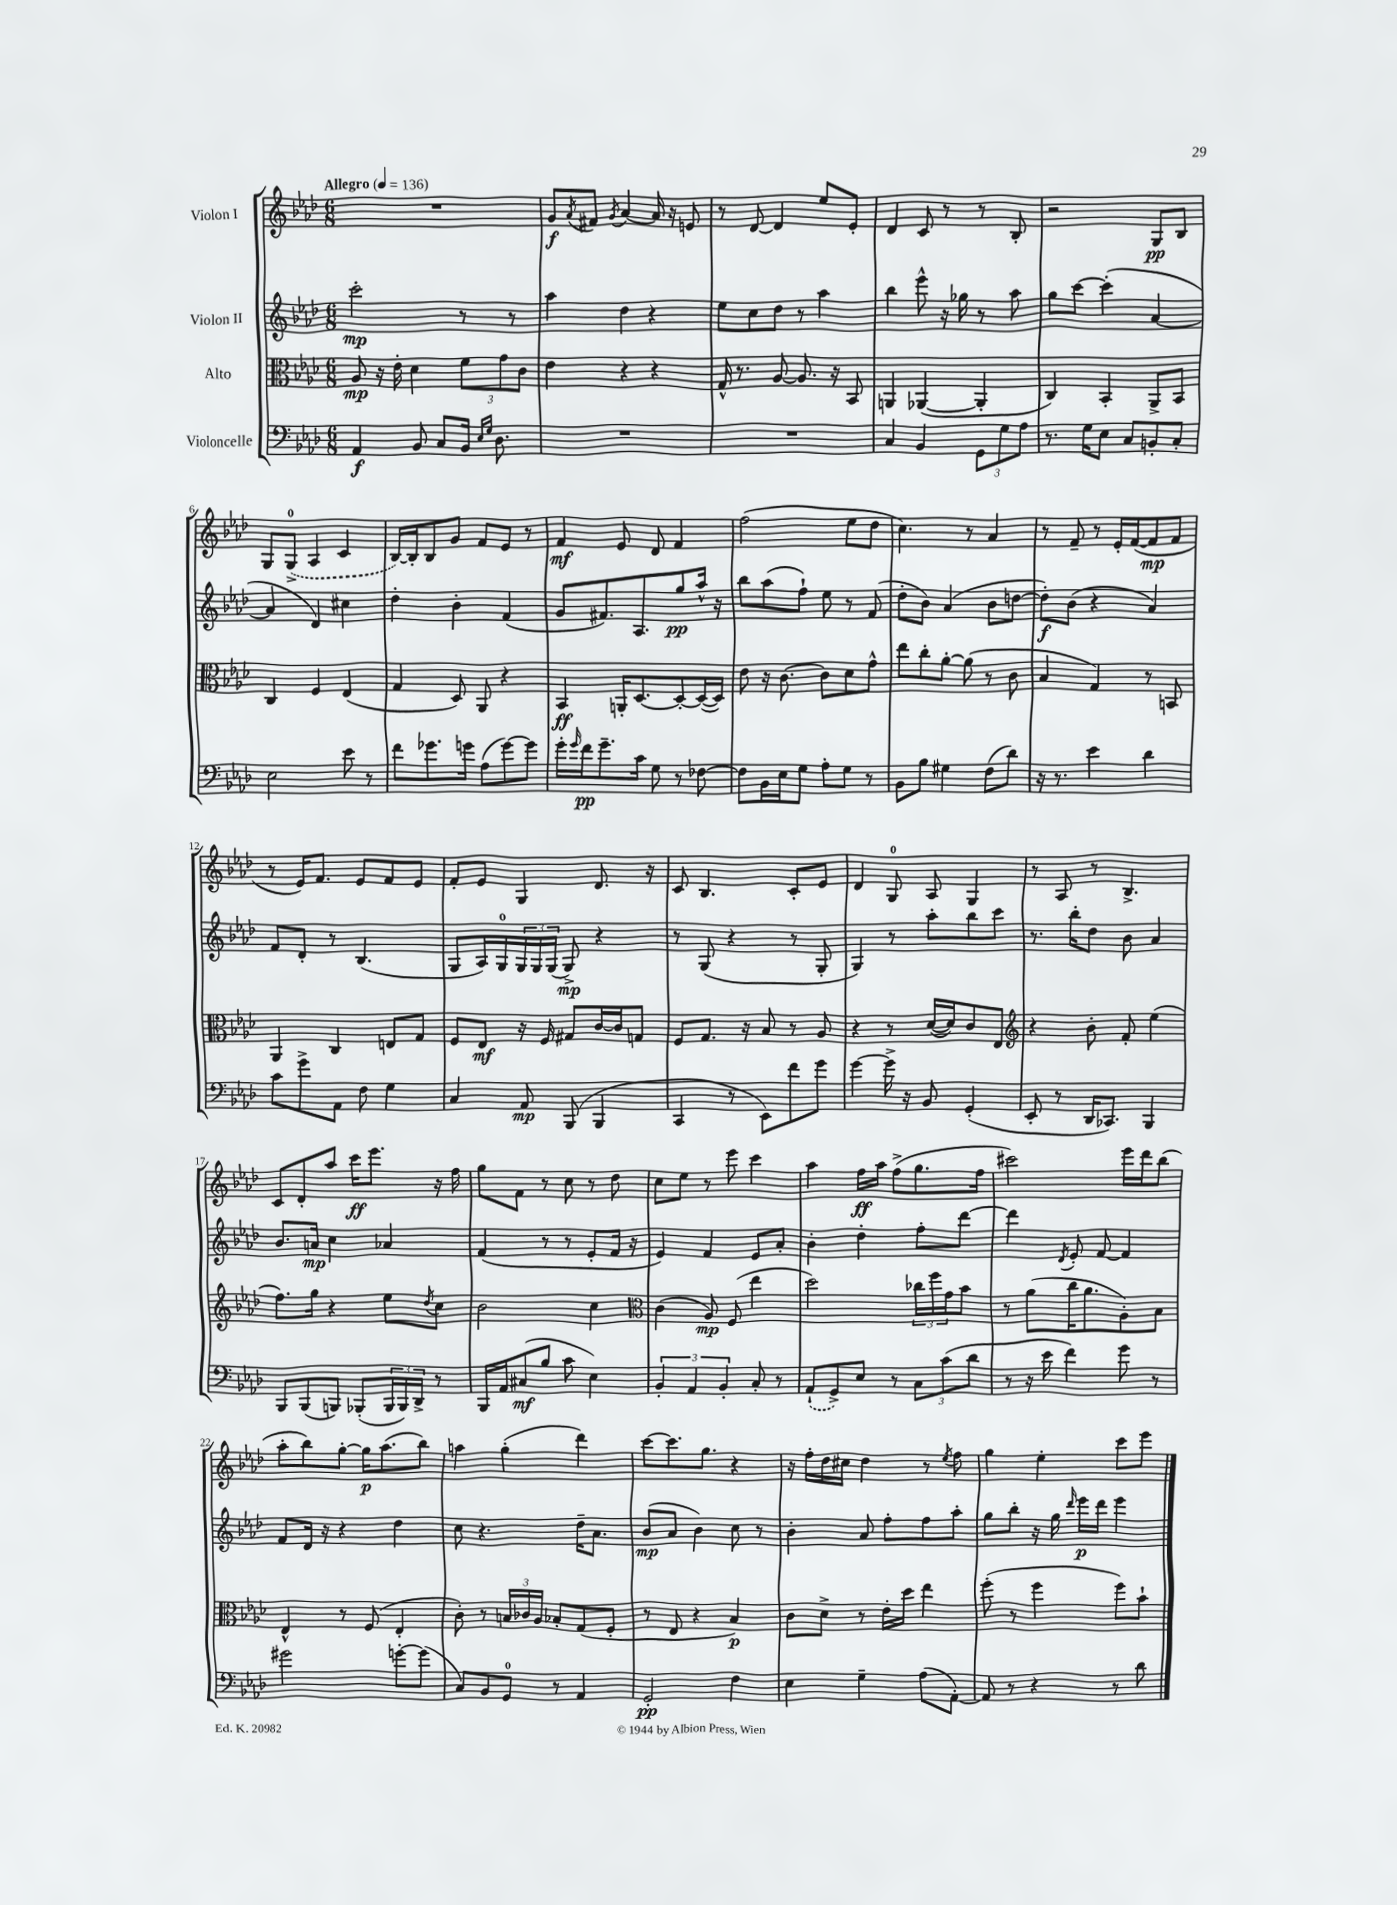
<<
\new StaffGroup <<
\new Staff = "s0" \with { instrumentName = "Violon I" } {
    \clef treble \key aes \major \numericTimeSignature \time 6/8 \tempo "Allegro" 4 = 136
    R2. |
    g'8\f \acciaccatura { aes'8 } fis'8 \acciaccatura { g'8 } aes'4~ aes'16 r16 e'8 |
    r8 des'8~ des'4 ees''8 ees'8-. |
    des'4 c'8 r8 r8 bes8-. |
    r2 g8\pp bes8 |
    g8 \once \slurDashed g8-0->( aes4 c'4 |
    bes16~) bes16-. bes8 g'8 f'8 ees'8 r8 |
    f'4\mf ees'8 des'8 f'4 |
    f''2( ees''8 des''8 |
    c''4.) r8 aes'4 |
    r8 f'8-- r8 ees'16-. f'16~( f'8\mp f'8 |
    r8 ees'16) f'8. ees'8 f'8 ees'8 |
    f'8-. ees'8 g4 des'8. r16 |
    c'8 bes4. c'8-. ees'8 |
    des'4 g8-0 aes8 g4 |
    r8 aes8 r8 bes4.-> |
    c'8 des'8-. aes''8 c'''16\ff ees'''8. r16 f''16 |
    g''8 f'8 r8 c''8 r8 des''8 |
    c''8 ees''8 r8 ees'''8 c'''4 |
    aes''4 f''16\ff aes''16 f''8->( g''8. f''16 |
    cis'''2) ees'''16 des'''16 bes''8( |
    aes''8-. bes''8) g''8~-. g''16\p aes''8.( bes''8) |
    a''4 g''4-.( des'''4) |
    c'''8~ c'''8. g''8. r4 |
    r16 f''16-. des''16 cis''16 des''4 r8 \acciaccatura { ees''8 } f''8 |
    g''4 ees''4-. c'''8 ees'''8 \bar "|." |
}
\new Staff = "s1" \with { instrumentName = "Violon II" } {
    \clef treble \key aes \major \numericTimeSignature \time 6/8
    c'''2-.\mp r8 r8 |
    aes''4 des''4 r4 |
    ees''8 c''8 des''8 r8 aes''4 |
    bes''4 ees'''8-^ r16 ges''16 r8 aes''8 |
    g''8 c'''8~ c'''4-.( aes'4~ |
    aes'4 des'4) cis''4 |
    des''4-. bes'4-. f'4( |
    g'8 fis'8.) aes8. g''8\pp aes''16-^ r16 |
    bes''8 aes''8( f''8-!) ees''8 r8 f'8( |
    des''8-. bes'8) aes'4( bes'8 d''8~ |
    d''8-.\f) bes'8( r4 aes'4) |
    f'8 des'8-. r8 bes4.( |
    g8 aes16) g16-0 \tuplet 3/2 { g16 g16 g16( } g8->\mp) r4 |
    r8 g8( r4 r8 g8-. |
    g4) r8 aes''8-. bes''8 c'''8 |
    r8. bes''16-. des''8 bes'8 aes'4 |
    bes'8. a'16\mp c''4 aes'4 |
    f'4( r8 r8 ees'8-. f'16 r16 |
    ees'4) f'4 ees'8 aes'8-. |
    bes'4-. des''4-. f''8-. des'''8~ |
    des'''4 \acciaccatura { des'8 } ees'8-. f'8~ f'4 |
    f'8 des'16 r16 r4 des''4 |
    c''8 r4. des''16-- aes'8. |
    bes'8\mp( aes'8 bes'4) c''8 r8 |
    bes'4-. aes'8 f''8-. f''8 aes''8-. |
    g''8 bes''8-. r16 g''16 \grace { des'''16 } ees'''16\p des'''16 ees'''4 \bar "|." |
}
\new Staff = "s2" \with { instrumentName = "Alto" } {
    \clef alto \key aes \major \numericTimeSignature \time 6/8
    aes8\mp r16 ees'16-. des'4 \tuplet 3/2 { f'8 g'8 c'8 } |
    ees'4 r4 r4 |
    g16-^ r8. aes8~ aes8. r16 bes,8 |
    a,4 aes,4~( aes,4-. |
    c4) bes,4-. aes,8-> bes,8 |
    c4 f4 ees4( |
    g4 des8) aes,8 r4 |
    bes,4\ff a,16-. des8.~ des8~-. des16~( des16) |
    ees'8 r16 c'8.~ c'8 des'8 g'8-^ |
    ees''8 c''8-. aes'8~-. aes'8( r8 c'8 |
    bes4 g4) r8 b,8 |
    aes,4 c4 e8 g8 |
    f8 ees8\mf r16 f16 gis8 c'16~ c'16 g8 |
    f8 g8. r16 bes8 r8 aes8 |
    r4 r8 des'16~( des'16) c'8 ees8 |
    \clef treble r4 bes'8-. f'8-. ees''4( |
    f''8.) g''16 r4 ees''8 \acciaccatura { des''8 } c''8 |
    bes'2 c''4 |
    \clef alto c'4( aes8\mp) f8( ees''4 |
    des''2) \tuplet 3/2 { ces''16 f''16 g'16 } bes'8 |
    r8 aes'8( c''16 aes'8. aes8-.) bes8 |
    ees4-^ r8 f8( ees4-. |
    c'8-.) r8 \tuplet 3/2 { b16 ces'16 aes16 } bes8-. g8( f8-. |
    r8 ees8 r4 bes4\p) |
    c'8 des'8-> r8 ees'16-. des''16 ees''4 |
    f''8-.( r8 f''4 f''8) bes'8-! \bar "|." |
}
\new Staff = "s3" \with { instrumentName = "Violoncelle" } {
    \clef bass \key aes \major \numericTimeSignature \time 6/8
    aes,4\f bes,8 c8 bes,16 \grace { ees16 g16 } des8. |
    R2. |
    R2. |
    c4 bes,4 \tuplet 3/2 { g,8 g8 aes8 } |
    r8. g16 ees8 c8 b,8-. c8-. |
    ees2 ees'8 r8 |
    f'8 ges'8. g'16 aes8( g'8~) g'8 |
    g'16-. \grace { g'16 } f'16\pp g'8.-- c'16 g8 r8 fes8~ |
    fes8 bes,16 ees16 g8 aes8-. g8 r8 |
    bes,8 bes8 gis4 f8( des'8) |
    r16 r8. ees'4 des'4 |
    c'8 g'8-> aes,8 f8 g4 |
    c4 aes,8\mp bes,,8( bes,,4 |
    c,4 r8 ees,8) f'8 g'8 |
    g'4~ g'16-> r16 bes,8 g,4-.( |
    ees,8-. r8 des,16 ces,8.) bes,,4 |
    bes,,8 bes,,8( b,,8) bes,,8-.( \tuplet 3/2 { bes,,16 bes,,16) des,16-> } r8 |
    bes,,16 aes,16 cis8\mf( bes8 c'8 ees4) |
    \tuplet 3/2 { bes,4-. aes,4 bes,4-. } c8-. r8 |
    \once \slurDashed aes,8-!( g,8->) ees8 r8 \tuplet 3/2 { c8 c'8( des'8 } |
    r8 r16 ees'16 f'4) g'8 r8 |
    gis'2 g'8~-. g'8( |
    c8) bes,8 g,8-0 r8 aes,4 |
    g,2-.\pp f4 |
    ees4 g4-- aes8( aes,8~-.) |
    aes,8 r8 r4 r8 des'8 \bar "|." |
}
>>
>>
